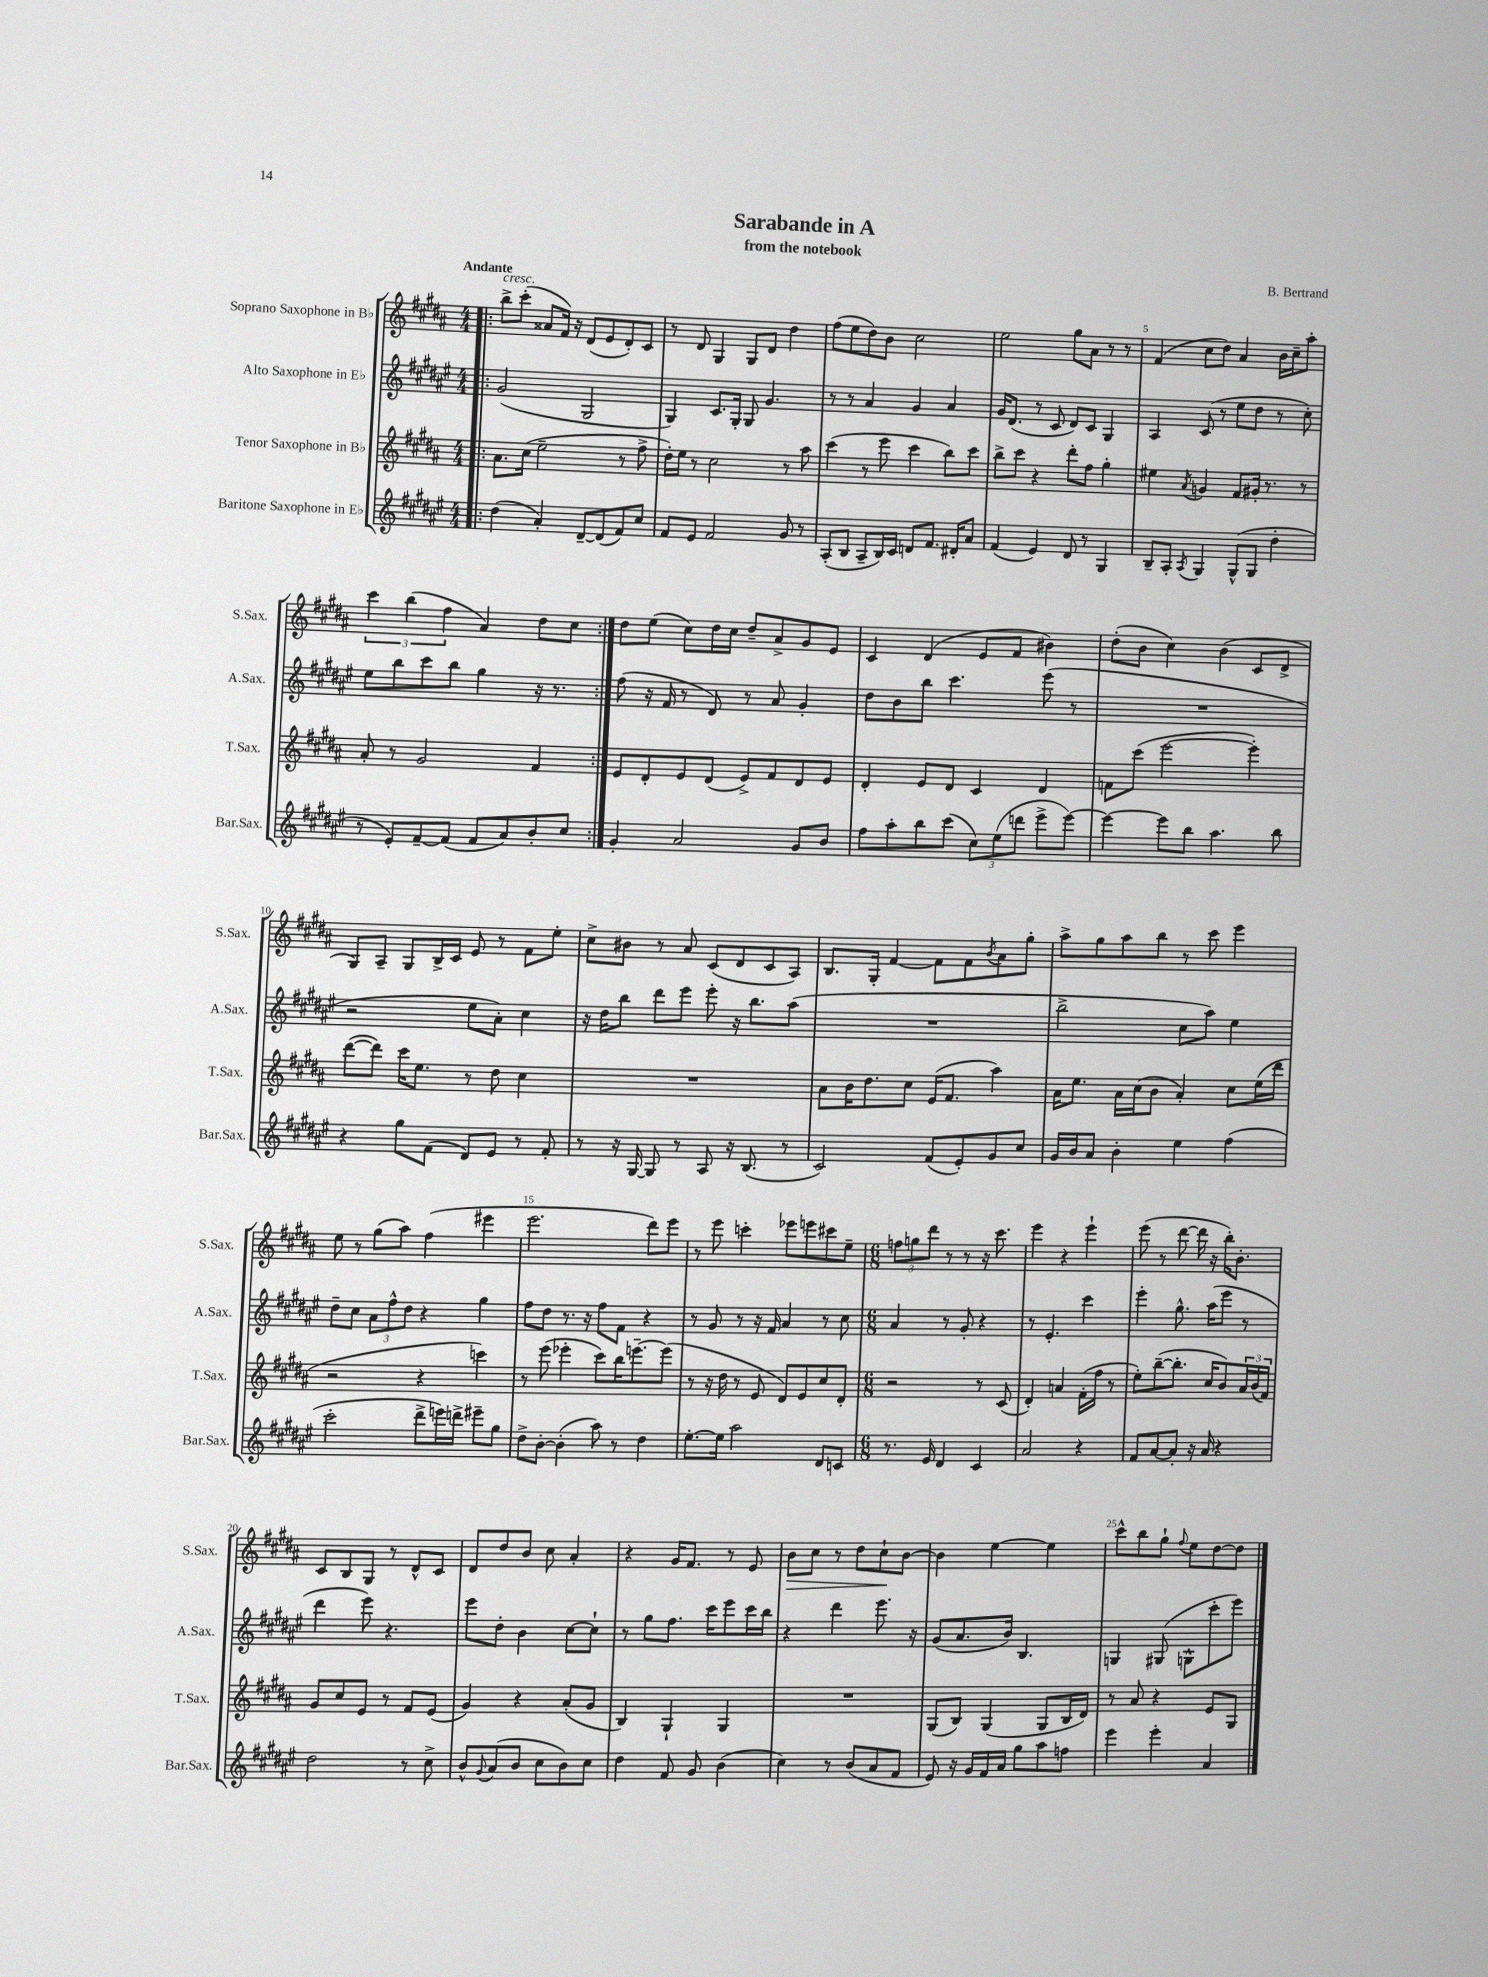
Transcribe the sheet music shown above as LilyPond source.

\header { title = "Sarabande in A" composer = "B. Bertrand" subtitle = "from the notebook" }
<<
\new StaffGroup <<
\new Staff = "s0" \with { instrumentName = "Soprano Saxophone in Bb" shortInstrumentName = "S.Sax." } {
    \clef treble \key b \major \numericTimeSignature \time 4/4 \tempo "Andante"
    \repeat volta 2 { \bar ".|:" b''8->^\markup { \italic "cresc." } cis'''8-.( aisis'8 fis'16) r16 dis'8( e'8 dis'8-.) cis'8 |
    r8 dis'8 gis4 gis8 dis'8 dis''4 |
    fis''8( e''8 dis''8) b'8 cis''2 |
    e''2 gis''8 ais'8 r8 r8 |
    fis'4( cis''8 dis''8) ais'4 b'16 cis''16-- ais''8-. |
    \tuplet 3/2 { cis'''4 b''4( fis''4 } ais'4) dis''8 cis''8 | }
    dis''8 e''8( cis''8) dis''16 cis''16 dis''8-- ais'8-> gis'8 e'8 |
    cis'4 dis'4( e'8 fis'8 bis'4) |
    dis''8-.( b'8 cis''4) b'4( cis'8 dis'8-> |
    gis8) ais8-- gis8 b16-> cis'16 e'8 r8 fis'8 e''8-. |
    cis''8-> bis'8 r8 ais'8 cis'8( dis'8 cis'8 ais8) |
    b8. gis16-. fis'4~ fis'8 fis'8 \acciaccatura { b'8 } ais'8 gis''8-. |
    ais''8-> gis''8 ais''8 b''8 r8 cis'''8 e'''4 |
    e''8 r8 gis''8( ais''8) fis''4( eis'''4 |
    e'''2. dis'''8) e'''8 |
    r8 e'''8 c'''4-. ees'''8 e'''8 cis'''8 e''8-- |
    \numericTimeSignature \time 6/8 \tuplet 3/2 { f''8 g''8 dis'''8 } r8 r8 r16 cis'''8. |
    e'''4 r4 e'''4-! |
    e'''8( r8 dis'''8~ dis'''16 r16 b''16-.) b'8.-. |
    cis'8 b8 gis8 r8 dis'8-^ cis'8 |
    dis'8 dis''8 b'8 cis''8 ais'4-. |
    r4 gis'16 fis'8. r8 e'8 |
    b'8\> cis''8 r8 dis''8 cis''8-!\! b'8~ |
    b'4 e''4~ e''4 |
    cis'''8-^ b''8 gis''8-! \appoggiatura { fis''8 } e''8 dis''8~ dis''8 \bar "|." |
}
\new Staff = "s1" \with { instrumentName = "Alto Saxophone in Eb" shortInstrumentName = "A.Sax." } {
    \clef treble \key fis \major \numericTimeSignature \time 4/4
    \repeat volta 2 { \bar ".|:" gis'2( gis2 |
    gis4) cis'8. gis16-. gis8 gis'4. |
    r8 r8 ais'4 gis'4 ais'4 |
    gis'16 dis'8.( r8 cis'8 dis'8) cis'8 gis4 |
    ais4 cis'8( r8 eis''8 dis''8 r8 cis''8-.) |
    eis''8 b''8 cis'''8 b''8 gis''4 r16 r8. | }
    fis''8( r16 fis'16 r8 dis'8) r8 ais'8 gis'4-. |
    dis''8 b'8 b''8 cis'''4. eis'''8( r8 |
    R1 |
    r2 eis''8 ais'8-.) cis''4 |
    r16 dis''16 b''8 dis'''8 eis'''8 eis'''8-. r16 b''8. ais''8( |
    R1 |
    b''2-> cis''8 ais''8) eis''4 |
    dis''8-- cis''8 \tuplet 3/2 { ais'8 fis''8-^ dis''8 } r4 gis''4 |
    fis''8 dis''8 r8. r16 fis''8 fis'8 r4 |
    r8 gis'8 r8 r16 fis'16 ais'4 r8 cis''8 |
    \numericTimeSignature \time 6/8 ais'4 r8 gis'8-. r4 |
    r8 eis'4.-. cis'''4 |
    eis'''4-. gis''8.-^ ais''16( eis'''8 r8 |
    dis'''4 eis'''8) r4. |
    eis'''8 dis''8-. b'4 cis''8~ cis''8-! |
    r8 gis''8 fis''8. cis'''16 eis'''8 cis'''16 b''16 |
    r4 dis'''4 eis'''8. r16 |
    gis'8( ais'8. b'16) b4. |
    g4 gis8( g8-^ cis'''8-. eis'''8) \bar "|." |
}
\new Staff = "s2" \with { instrumentName = "Tenor Saxophone in Bb" shortInstrumentName = "T.Sax." } {
    \clef treble \key b \major \numericTimeSignature \time 4/4
    \repeat volta 2 { \bar ".|:" ais'8. cis''16( e''2-- r8 fis''8-> |
    dis''16-.) e''16 r8 cis''2 r8 ais''8 |
    cis'''4( r8 e'''8 cis'''4 b''8) cis'''8 |
    b''8-> cis'''8 r4 dis'''8-. fis''8 gis''4-. |
    eis''4 \acciaccatura { ais'8 } g'4 fis'8 gis'16-. r8. r8 |
    ais'8-. r8 gis'2 fis'4 | }
    e'8 dis'8-. e'8 dis'8( e'8->) fis'8 dis'8 e'8 |
    dis'4-. e'8 dis'8 cis'4 dis'4 |
    f'8 cis'''8( e'''2~ e'''4-.) |
    dis'''8~( dis'''8) cis'''16 e''8. r8 dis''8 cis''4 |
    R1 |
    ais'8 b'16 dis''8. cis''8 e'16( fis'8. ais''4) |
    ais'16 e''8. ais'16 cis''16( b'8 ais'4-.) cis''8 e''16( dis'''16 |
    r2 r4 c'''4) |
    r8 e'''8( ees'''4-. cis'''8) b''16 e'''8.~-- e'''8( |
    r8 r16 dis''16 r8 e'8 dis'8) e'8 cis''8 dis'8-. |
    \numericTimeSignature \time 6/8 r2 r8 cis'8( |
    dis'4-.) a'4 fis'16-.( fis''16 r8 |
    e''8-.) b''8~--( b''8.-. cis''16 b'8) \tuplet 3/2 { ais'16 b'16( fis'16) } |
    gis'8 cis''8 e'8 r8 fis'8 e'8( |
    gis'4) r4 ais'8-.( gis'8 |
    b4) gis4-! gis4 |
    R2. |
    gis8( b8) gis4( gis8 b16 dis'16) |
    r8 ais'8 r4 e'8 gis8 \bar "|." |
}
\new Staff = "s3" \with { instrumentName = "Baritone Saxophone in Eb" shortInstrumentName = "Bar.Sax." } {
    \clef treble \key fis \major \numericTimeSignature \time 4/4
    \repeat volta 2 { \bar ".|:" dis''4( ais'4-.) dis'8~-- dis'8( fis'8) cis''8 |
    fis'8 eis'8 fis'2 gis'8 r8 |
    ais8-.( b8 ais8-- b16) cis'16 d'8 fis'8. dis'16-. ais'8 |
    fis'4( eis'4) dis'8 r8 gis4 |
    b8-- ais8-. \acciaccatura { ais8 } gis4 gis8-^( gis8 dis''4-. |
    r8 eis'8-.) fis'8~-- fis'8( fis'8 ais'8) b'8-. cis''8 | }
    gis'4-. ais'2 gis'8 b'8 |
    fis''8 ais''8-. b''8 cis'''8( \tuplet 3/2 { cis''8) eis''8( d'''8 } eis'''8-> eis'''8~) |
    eis'''4~ eis'''8 b''8 ais''4. b''8 |
    r4 gis''8 fis'8( dis'8) eis'8 r8 fis'8-. |
    r8 r16 gis16~ gis8 r8 ais8 r16 b8.( r8 |
    cis'2) fis'8( eis'8-.) gis'8 cis''8 |
    gis'16 b'16 ais'8 b'4-. eis''4 fis''4( |
    cis'''2-. dis'''8-> e'''16) d'''16-> eis'''8-- gis''8 |
    dis''8-> b'8~-. b'4-.( ais''8) r8 dis''4 |
    eis''8.~-. eis''16 ais''2 dis'8 c'8 |
    \numericTimeSignature \time 6/8 r8. eis'16 dis'4 cis'4 |
    ais'2 r4 |
    fis'8 ais'8~ ais'8-. r16 ais'16 r4 |
    dis''2 r8 cis''8-> |
    b'8-^ \appoggiatura { gis'8 } ais'8( b'8 cis''8 b'8) cis''8 |
    dis''4 fis'8 gis'8 b'4( |
    cis''4) r8 b'8( ais'8 fis'8 |
    eis'8) r16 gis'16 fis'16 ais'16 gis''8 ais''8 f''8 |
    eis'''4 eis'''4-. ais'4 \bar "|." |
}
>>
>>
\layout { \context { \Score \override BarNumber.break-visibility = ##(#f #t #t) barNumberVisibility = #(every-nth-bar-number-visible 5) } }
